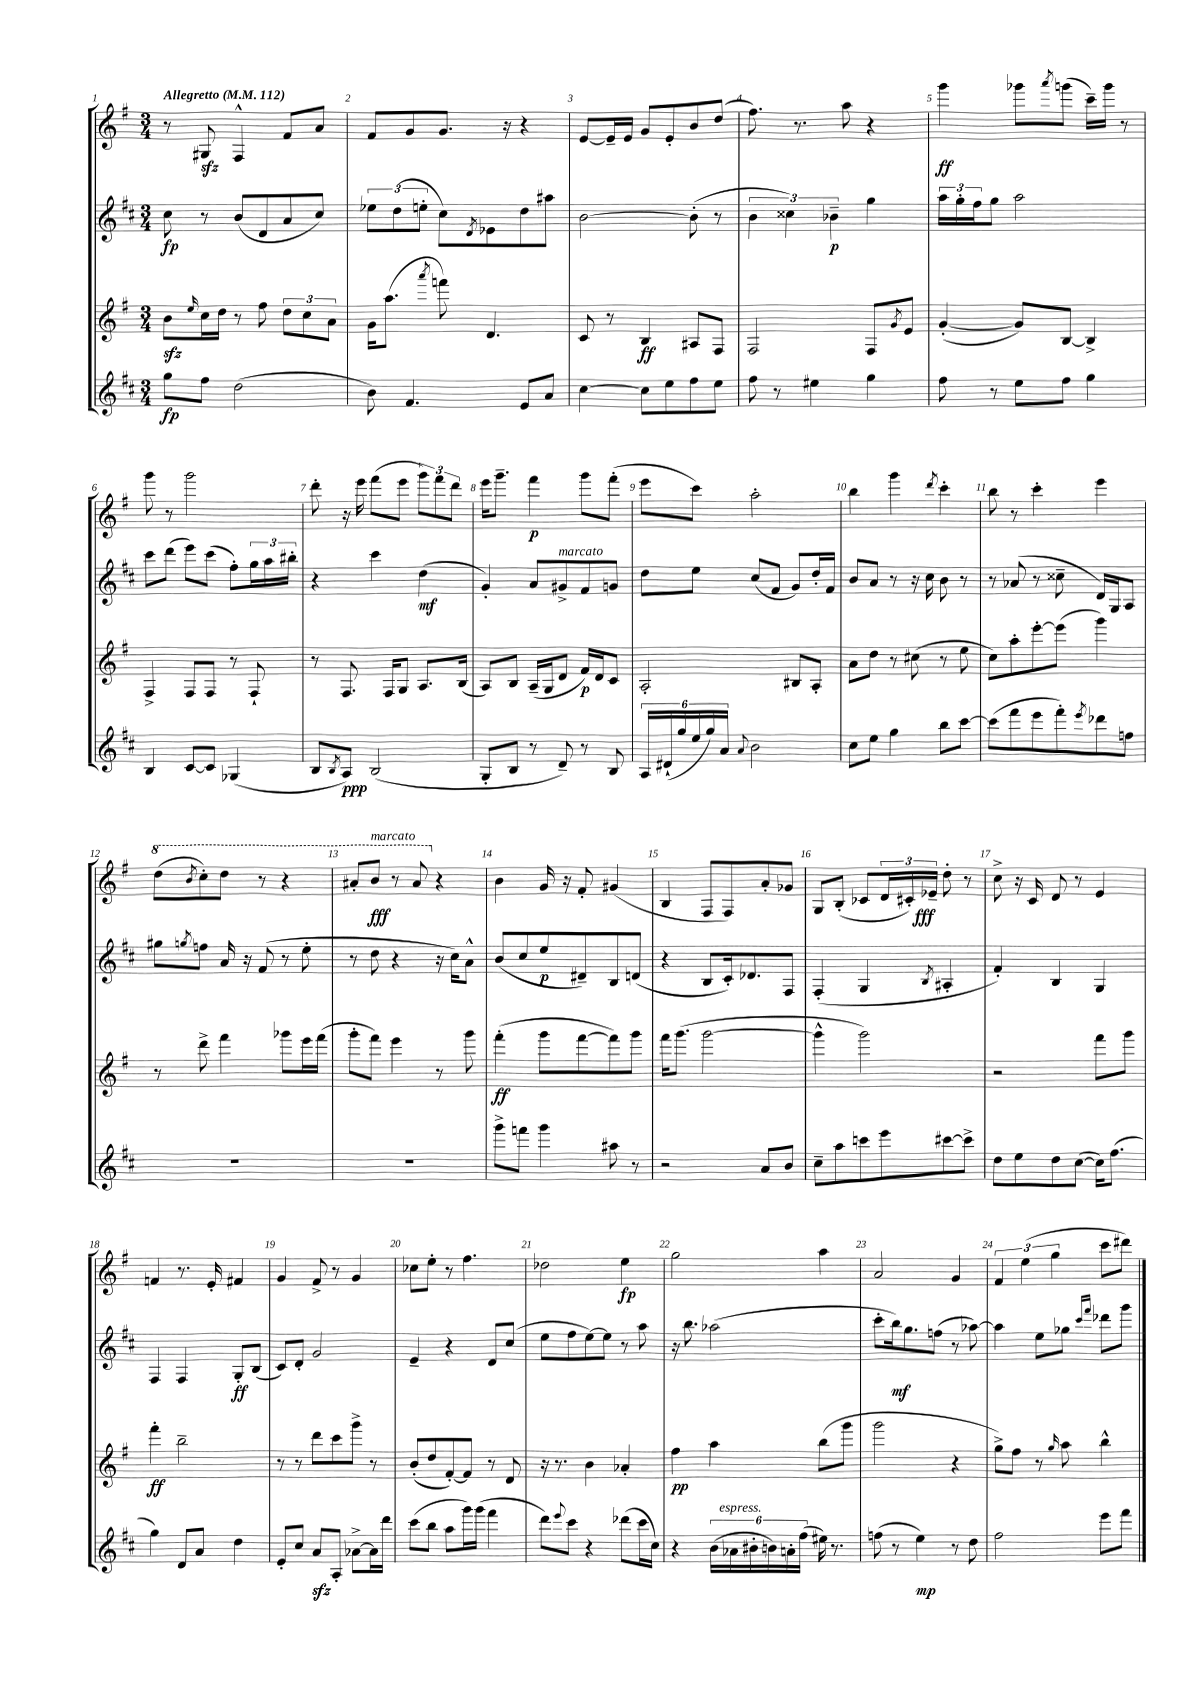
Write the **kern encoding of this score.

**kern	**kern	**kern	**kern
*staff4	*staff3	*staff2	*staff1
*clefG2	*clefG2	*clefG2	*clefG2
*k[f#c#]	*k[f#]	*k[f#c#]	*k[f#]
*M3/4	*M3/4	*M3/4	*M3/4
*MM112	*MM112	*MM112	*MM112
8gg\L	8b\L	8cc#\	8r
.	16qqee/	.	.
8ff#\J	16cc\L	8r	8G#/
.	16dd\JJ	.	.
(2dd\	8r	(8b/L	4F#^^/
.	8ff#\	8d/	.
.	12dd\L	8a/	8f#/L
.	12cc\	.	.
.	.	8cc#/J)	8a/J
.	12a\J	.	.
=	=	=	=
8b\)	16g\LK	12ee-\L	8f#/L
.	(8.aa\J	.	.
.	.	(12dd\	.
4.f#/	.	.	8g/
.	.	12ee'\J	.
.	8qaaa/	.	.
.	8fff\)	8cc#\L)	8.g/J
.	.	8qd/	.
.	4.d/	8e-\	.
.	.	.	16r
8e/L	.	8dd\	4r
8a/J	.	8aa#\J	.
=	=	=	=
[4cc#\	8c/	[2b\	[8e/L
.	8r	.	16e~/]L
.	.	.	16e/JJ
8cc#\]L	4B/	.	8g/L
8ee\	.	.	8e'/
8ff#\	8A#/L	(8b'\]	8b/
8ee\J	8F#/J	8r	(8dd/J
=	=	=	=
8ff#\	2F#/	6b\	8.ff#\)
8r	.	.	.
.	.	6cc##\)	.
.	.	.	8.r
4ee#\	.	.	.
.	.	6b-~\	.
.	.	.	8aa\
4gg\	8F#/L	4gg\	4r
.	8qg/	.	.
.	8e/J	.	.
=	=	=	=
8ff#\	([4g'/	24aa\LL	4ggg\
.	.	24gg'\	.
.	.	24ff#\J	.
8r	.	8gg\J	.
8ee\L	8g/]L)	2aa\	8ggg-\L
.	.	.	8qaaa/
8ff#\J	[8B/J	.	(8ggg\J
4gg\	4B^/]	.	16ccc~\LL)
.	.	.	16ggg\JJ
.	.	.	8r
=	=	=	=
4B/	4F#^/	8ccc#\L	8ggg\
.	.	(8ddd\J	8r
[8c#/L	8F#/L	8eee\L)	2ggg\
8c#/]J	8F#/J	(8ccc#\J	.
(4G-/	8r	8ff#'\L)	.
.	8F#`/	24gg\L	.
.	.	24aa\	.
.	.	24bb#'\JJ	.
=	=	=	=
8B/L	8r	4r	8ddd'\
8qB/	.	.	.
8A/J)	8.F#/	.	16r
.	.	.	16eee\
(2B/	.	4ccc#\	(8fff#\L
.	16F#/LK	.	.
.	8G/J	.	8eee\J
.	8.A/L	(4dd\	12ggg\L)
.	.	.	12fff#\
.	.	.	12ddd\J
.	(16B/Jk	.	.
=	=	=	=
8G'/L	8A/L)	4g'/)	16eee\LK
.	.	.	8.ggg~\J
8B/J	8B/J	.	.
8r	(16A~/LL	8a/L	4fff#\
.	16G/J	.	.
8d~/)	8d/J	8g#^/	.
8r	16f#/LL)	8f#/	8ggg\L
.	16d/J	.	.
8B/	8c/J	8g/J	(8fff#'\J
=	=	=	=
24A/LL	2A'/	8dd\L	8eee\L
(24d#`/	.	.	.
24gg/	.	.	.
24ee/	.	8ee\J	8ccc\J)
24gg/)	.	.	.
24a/JJ	.	.	.
8qqa/	.	.	.
2b\	.	(8cc#/L	2aa'\
.	.	8f#/J	.
.	8B#/L	8g/L)	.
.	8A'/J	16dd'/L	.
.	.	16f#/JJ	.
=	=	=	=
8cc#\L	8a\L	8b/L	4bb\
8ee\J	8dd\J	8a/J	.
4gg\	8r	8r	4ggg\
.	(8cc#\	16r	.
.	.	16cc#\	.
.	.	.	8qddd/
8bb\L	8r	8b\	4ccc'\
[8ccc#\J	8ee\	8r	.
=	=	=	=
(8ccc#\]L	8cc\L)	8r	8bb\
8fff#\	8aa'\	(8a-/	8r
8eee\	[8eee'\	8r	4ccc'\
8fff#'\)	(8eee\]J	8cc##~\	.
8qeee/	.	.	.
8ddd-\	4ggg\)	16d/LL)	4eee\
.	.	16G/J	.
8ff\J	.	8A/J	.
=	=	=	=
2.r	8r	8gg#\L	(8ddd\L
.	.	8qgg/	8qbb/
.	8ddd^\	8ff\J	8ccc'\)
.	4fff#\	16a/	8ddd\J
.	.	16r	.
.	.	(8f#/	8r
.	8ggg-\L	8r	4r
.	16eee\L	8ee'\	.
.	(16fff#\JJ	.	.
=	=	=	=
2.r	8ggg'\L	8r	8aa#'/L
.	8fff#\J)	8dd\	8bb/J
.	4eee\	4r	8r
.	.	.	8aa#/
.	8r	16r	4r
.	.	16cc#\LK)	.
.	8ggg\	8a^^\J	.
=	=	=	=
8ggg^\L	(4fff#'\	(8b/L	4b\
8fff\J	.	8cc#/	.
4ggg\	8ggg\L	8ee/	16g/
.	.	.	16r
.	[8fff#\	8d#~/)	8f#'/
8aa#\	8fff#\])	8B/	(4g#/
8r	8ggg\J	(8d/J	.
=	=	=	=
2r	16fff#\LK	4r	4B/
.	(8.ggg\J	.	.
.	[2ggg\	8B/L	8F#/L
.	.	16c#'/k)	8F#/)
.	.	8.d-/	.
8a/L	.	.	8a'/
8b/J	.	8F#/J	8g-/J
=	=	=	=
8cc#~\L	4ggg^^\]	(4F#'/	8G/L
8aa\	.	.	(8B'/J
8ccc\	2ggg\)	4G/	8c-/L
8eee\	.	.	24d/L
.	.	.	24c#'/)
.	.	.	24e-~/JJ
.	.	8qB/	.
[8ccc#\	.	4A#'/	8dd'\
8ccc#^\]J	.	.	8r
=	=	=	=
8dd\L	2r	4f#'/)	8cc^\
8ee\	.	.	16r
.	.	.	16c/
8dd\	.	4B/	8d/
([8cc#\J	.	.	8r
16cc#\]LK)	8fff#\L	4G/	4e/
(8.ff#\J	.	.	.
.	8ggg\J	.	.
=	=	=	=
4gg\)	4fff#'\	4F#/	4f/
8d/L	2bb~\	4F#/	8.r
8a/J	.	.	.
.	.	.	16e'/
4dd\	.	8G'/L	4f#/
.	.	(8B/J	.
=	=	=	=
8e'/L	8r	8c#/L)	4g/
8cc#/J	8r	8d'/J	.
8a/L	8ddd\L	2g/	8f#^/
8A'/J	8ccc\	.	8r
[8a-^\L	8ggg^\J	.	4g/
16a-\]L	8r	.	.
16ddd\JJ	.	.	.
=	=	=	=
(8ccc#\L	(8b'/L	4e~/	8cc-\L
8bb\J	8dd/	.	8ee'\J
8aa\L	[8f#'/)	4r	8r
16ggg\L)	8f#/]J	.	4.ff#\
(16ggg\JJ	.	.	.
4fff#\	8r	8d/L	.
.	8d/	(8cc#/J	.
=	=	=	=
8ddd\L)	16r	8ee\L	2dd-\
.	8.r	.	.
8qqeee/	.	.	.
8ccc#\J	.	8ff#\	.
4r	4b\	[8ee\)	.
.	.	8ee\]J	.
(8ddd-\L	4a-'/	8r	4ee\
16ccc#\L	.	8aa\	.
16cc#\JJ)	.	.	.
=	=	=	=
4r	4ff#\	16r	2gg\
.	.	8.bb\	.
(24b\LL	4aa\	(2aa-\	.
24a-\	.	.	.
24b#'\	.	.	.
24b\)	.	.	.
24a'\	.	.	.
(24ff#\JJ	.	.	.
16ee#\)	(8bb\L	.	4aa\
8.r	.	.	.
.	8ggg\J	.	.
=	=	=	=
(8ff\	2ggg\	8ccc#'\L	2a/
8r	.	16bb\k)	.
.	.	8.gg\	.
4ee\)	.	.	.
.	.	(8ff\J	.
8r	4r	8r	4g/
8dd\	.	[8aa-\)	.
=	=	=	=
2ff#\	8gg^\L)	4aa-\]	6f#/
.	8ff#\J	.	.
.	.	.	(6ee\
.	8r	8ee\L	.
.	.	.	6gg\
.	16qqgg/	.	.
.	8aa\	8gg-\J	.
.	.	16qqccc#/LL	.
.	.	16qqfff#/JJ	.
8eee\L	4bb^^\	8ddd-\L	8ccc\L
8fff#\J	.	8ggg\J	8ddd#\J)
==	==	==	==
*-	*-	*-	*-
